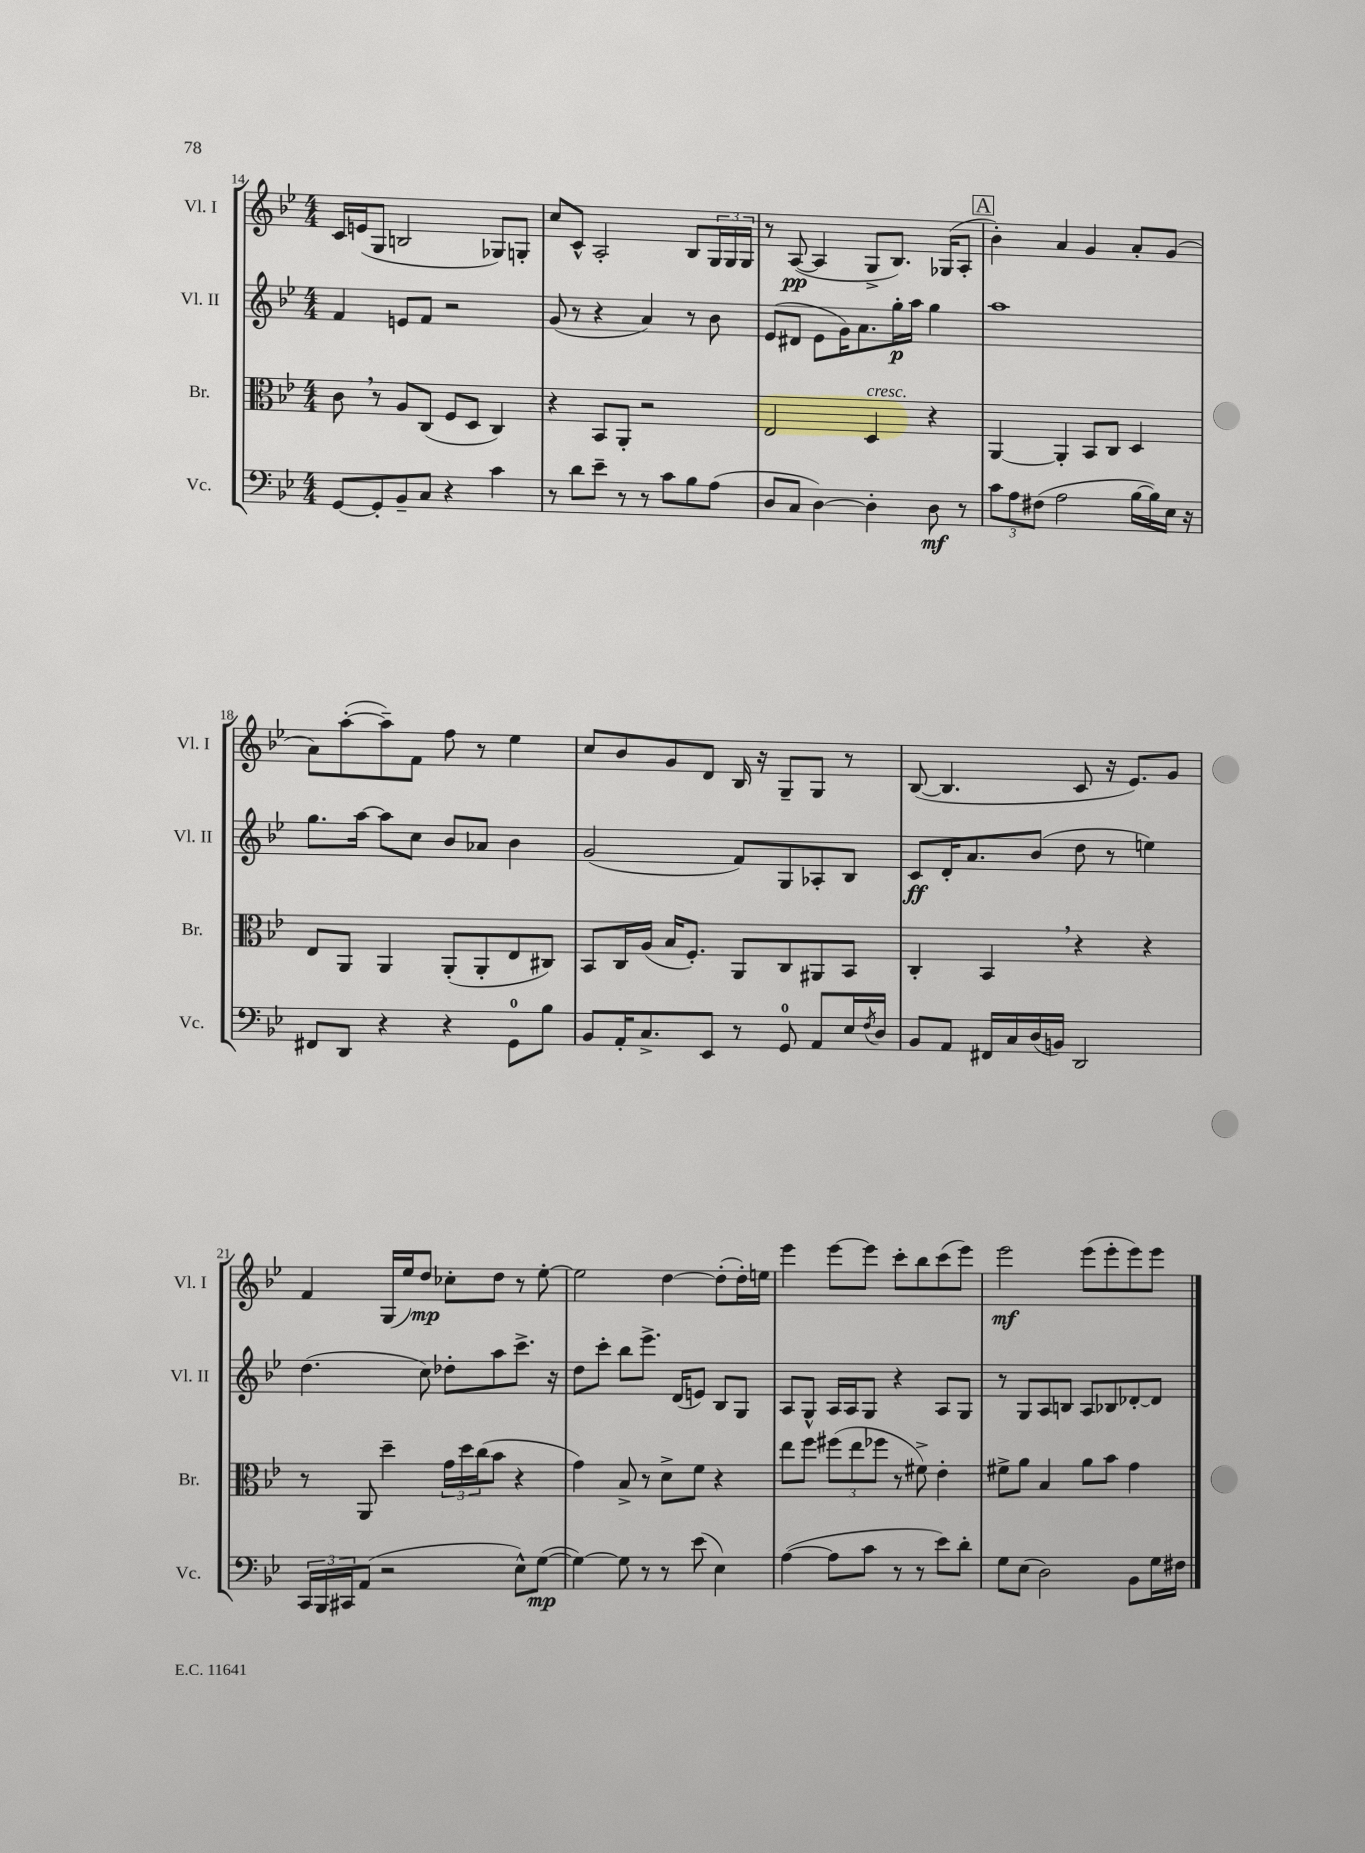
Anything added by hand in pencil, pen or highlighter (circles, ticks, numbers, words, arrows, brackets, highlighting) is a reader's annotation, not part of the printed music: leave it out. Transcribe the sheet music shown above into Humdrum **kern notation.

**kern	**dynam	**kern	**kern	**dynam	**kern	**dynam
*part4	*part4	*part3	*part2	*part2	*part1	*part1
*staff4	*staff4	*staff3	*staff2	*staff2	*staff1	*staff1
*I"Vc.	*	*I"Br.	*I"Vl. II	*	*I"Vl. I	*
*I'Vc.	*	*I'Br.	*I'Vl. II	*	*I'Vl. I	*
*clefF4	*	*clefC3	*clefG2	*	*clefG2	*
*k[b-e-]	*	*k[b-e-]	*k[b-e-]	*	*k[b-e-]	*
*M4/4	*	*M4/4	*M4/4	*	*M4/4	*
=14	=14	=14	=14	=14	=14	=14
[8GG/L	.	8c,\	4f/	.	16c/LL	.
.	.	.	.	.	(16en/J	.
8GG'/]	.	8r	.	.	8G/J	.
8BB-~/	.	8A/L	8en/L	.	2Bn/	.
8C/J	.	(8C/J	8f/J	.	.	.
4r	.	8F/L	2r	.	.	.
.	.	8D/J	.	.	.	.
4c\	.	4C/)	.	.	8G-X/L)	.
.	.	.	.	.	8Gn'/J	.
=15	=15	=15	=15	=15	=15	=15
8r	.	4r	(8g/	.	8cc/L	.
8d\L	.	.	8r	.	8c^^/J	.
8e-~\J	.	8BB-/L	4r	.	2A'/	.
8r	.	8AA'/J	.	.	.	.
8r	.	2r	4a/)	.	.	.
8c\L	.	.	.	.	.	.
8B-\	.	.	8r	.	8B-/L	.
(8A\J	.	.	8b-\	.	24G/L	.
.	.	.	.	.	24G/	.
.	.	.	.	.	24G/JJ	.
=16	=16	=16	=16	=16	=16	=16
8D/L	.	2E-/	(8e-/L	.	8r	.
8C/J	.	.	8d#X/J	.	([8A/	pp
[4D\)	.	.	8e-\L	.	4A/]	.
.	.	.	16g\K)	.	.	.
.	.	.	8.a\	.	.	.
!	!	!LO:TX:a:i:t=cresc.	!	!	!	!
4D'\]	.	4D/	.	.	8G^/L	.
.	.	.	16gg'\L	p	8.B-/J)	.
.	.	.	16aa\JJ	.	.	.
8D\	mf	4r	4gg\	.	.	.
.	.	.	.	.	(16G-X/KL	.
8r	.	.	.	.	8A'/J	.
!!LO:REH:place=s1:t=A
=17	=17	=17	=17	=17	=17	=17
12c\L	.	[4AA/	1aa	.	4b-'\)	.
12A\	.	.	.	.	.	.
(12F#X\J	.	.	.	.	.	.
2A\	.	4AA'/]	.	.	4a/	.
.	.	8BB-/L	.	.	4g/	.
.	.	8C/J	.	.	.	.
[16B-\LL	.	4D/	.	.	8a'/L	.
16B-\])	.	.	.	.	.	.
16E-\JJ	.	.	.	.	(8g/J	.
16r	.	.	.	.	.	.
!!LO:LB:g=z
=18	=18	=18	=18	=18	=18	=18
8FF#X/L	.	8E-/L	8.gg\L	.	8a\L)	.
8DD/J	.	8AA/J	.	.	([8aa'\	.
.	.	.	[16aa\Jk	.	.	.
4r	.	4AA/	8aa\L]	.	8aa~\])	.
.	.	.	8cc\J	.	8f\J	.
4r	.	(8AA'/L	8b-/L	.	8ff\	.
.	.	8AA'/	8a-X/J	.	8r	.
8GG\L	.	8E-/	4b-\	.	4ee-\	.
8B-\J	.	8C#X/J)	.	.	.	.
=19	=19	=19	=19	=19	=19	=19
8BB-/L	.	8BB-/L	(2g/	.	8cc/L	.
16AA'/K	.	16C/L	.	.	8b-/	.
8.C^/	.	(16A/JJ	.	.	.	.
.	.	16B-/KL	.	.	8g/	.
.	.	8.F'/J)	.	.	.	.
8EE-/J	.	.	.	.	8d/J	.
8r	.	8AA/L	8f/L)	.	16B-/	.
.	.	.	.	.	16r	.
8GG/	.	8C/	8G/	.	8G~/L	.
8AA/L	.	8AA#X/	8A-X'/	.	8G/J	.
16E-/L	.	8BB-/J	8B-/J	.	8r	.
8qF/	.	.	.	.	.	.
16D/JJ	.	.	.	.	.	.
=20	=20	=20	=20	=20	=20	=20
8BB-/L	.	4C'/	8c/L	ff	([8B-/	.
8AA/J	.	.	16d'/K	.	4.B-/]	.
.	.	.	8.a/	.	.	.
16FF#X/LL	.	4BB-,/	.	.	.	.
16C/	.	.	.	.	.	.
(16D/	.	.	(8b-/J	.	.	.
16BBn/JJ)	.	.	.	.	.	.
2DD/	.	4r	8dd\	.	8c/	.
.	.	.	8r	.	16r	.
.	.	.	.	.	8.e-/L)	.
.	.	4r	4een\)	.	.	.
.	.	.	.	.	8g/J	.
!!LO:LB:g=z
=21	=21	=21	=21	=21	=21	=21
24CC/LL	.	8r	(4.dd\	.	4f/	.
24BBB-/	.	.	.	.	.	.
24CC#X/J	.	.	.	.	.	.
(8AA/J	.	8AA/	.	.	.	.
2r	.	4dd~\	.	.	(16G/LL	.
.	.	.	.	.	16ee-/J)	.
.	.	.	8cc\)	.	8dd/J	mp
.	.	24g\LL	8dd-X'\L	.	8cc-X'\L	.
.	.	24dd\	.	.	.	.
.	.	(24cc\J	.	.	.	.
.	.	8b-\J	8aa\	.	8dd\J	.
8E-^^\L)	.	4r	8.ccc^\J	.	8r	.
([8G\J	mp	.	.	.	[8ee-'\	.
.	.	.	16r	.	.	.
=22	=22	=22	=22	=22	=22	=22
4G\_)	.	4g\)	8dd\L	.	2ee-\]	.
.	.	.	8ccc'\J	.	.	.
8G\]	.	8B-^/	8bb-\L	.	.	.
8r	.	8r	8.eee-^\J	.	.	.
8r	.	8d^\L	.	.	[4dd\	.
.	.	.	(16d/KL	.	.	.
(8e-\	.	8f\J	8en/J)	.	.	.
4E-\)	.	4r	8B-/L	.	(8dd'\L]	.
.	.	.	8G/J	.	16dd'\L)	.
.	.	.	.	.	16een\JJ	.
=23	=23	=23	=23	=23	=23	=23
([4A\	.	8ee-\L	8A/L	.	4eee-\	.
.	.	8ff\J	8G^^/J	.	.	.
8A\L]	.	(12ff#X\L	16A/LL	.	[8eee-\L	.
.	.	.	16A/J	.	.	.
.	.	12ee-\	.	.	.	.
8c\J	.	.	8G/J	.	8eee-\J]	.
.	.	12ff-X\J	.	.	.	.
8r	.	8r	4r	.	8ccc'\L	.
8r	.	8f#X^\)	.	.	8bb-\	.
8e-\L)	.	4e-'\	8A/L	.	(8ccc\	.
8d'\J	.	.	8G/J	.	8eee-\J)	.
=24	=24	=24	=24	=24	=24	=24
8G\L	.	8f#X^\L	8r	.	2eee-\	mf
(8E-\J	.	8a\J	8G/L	.	.	.
2D\)	.	4B-/	8A/	.	.	.
.	.	.	8Bn/J	.	.	.
.	.	8a\L	8A/L	.	(8eee-\L	.
.	.	8b-\J	8B-X/	.	8eee-'\	.
8BB-\L	.	4g\	[8d-X'/	.	8eee-\)	.
16G\L	.	.	8d-/J]	.	8eee-\J	.
16F#X\JJ	.	.	.	.	.	.
==	==	==	==	==	==	==
*-	*-	*-	*-	*-	*-	*-
